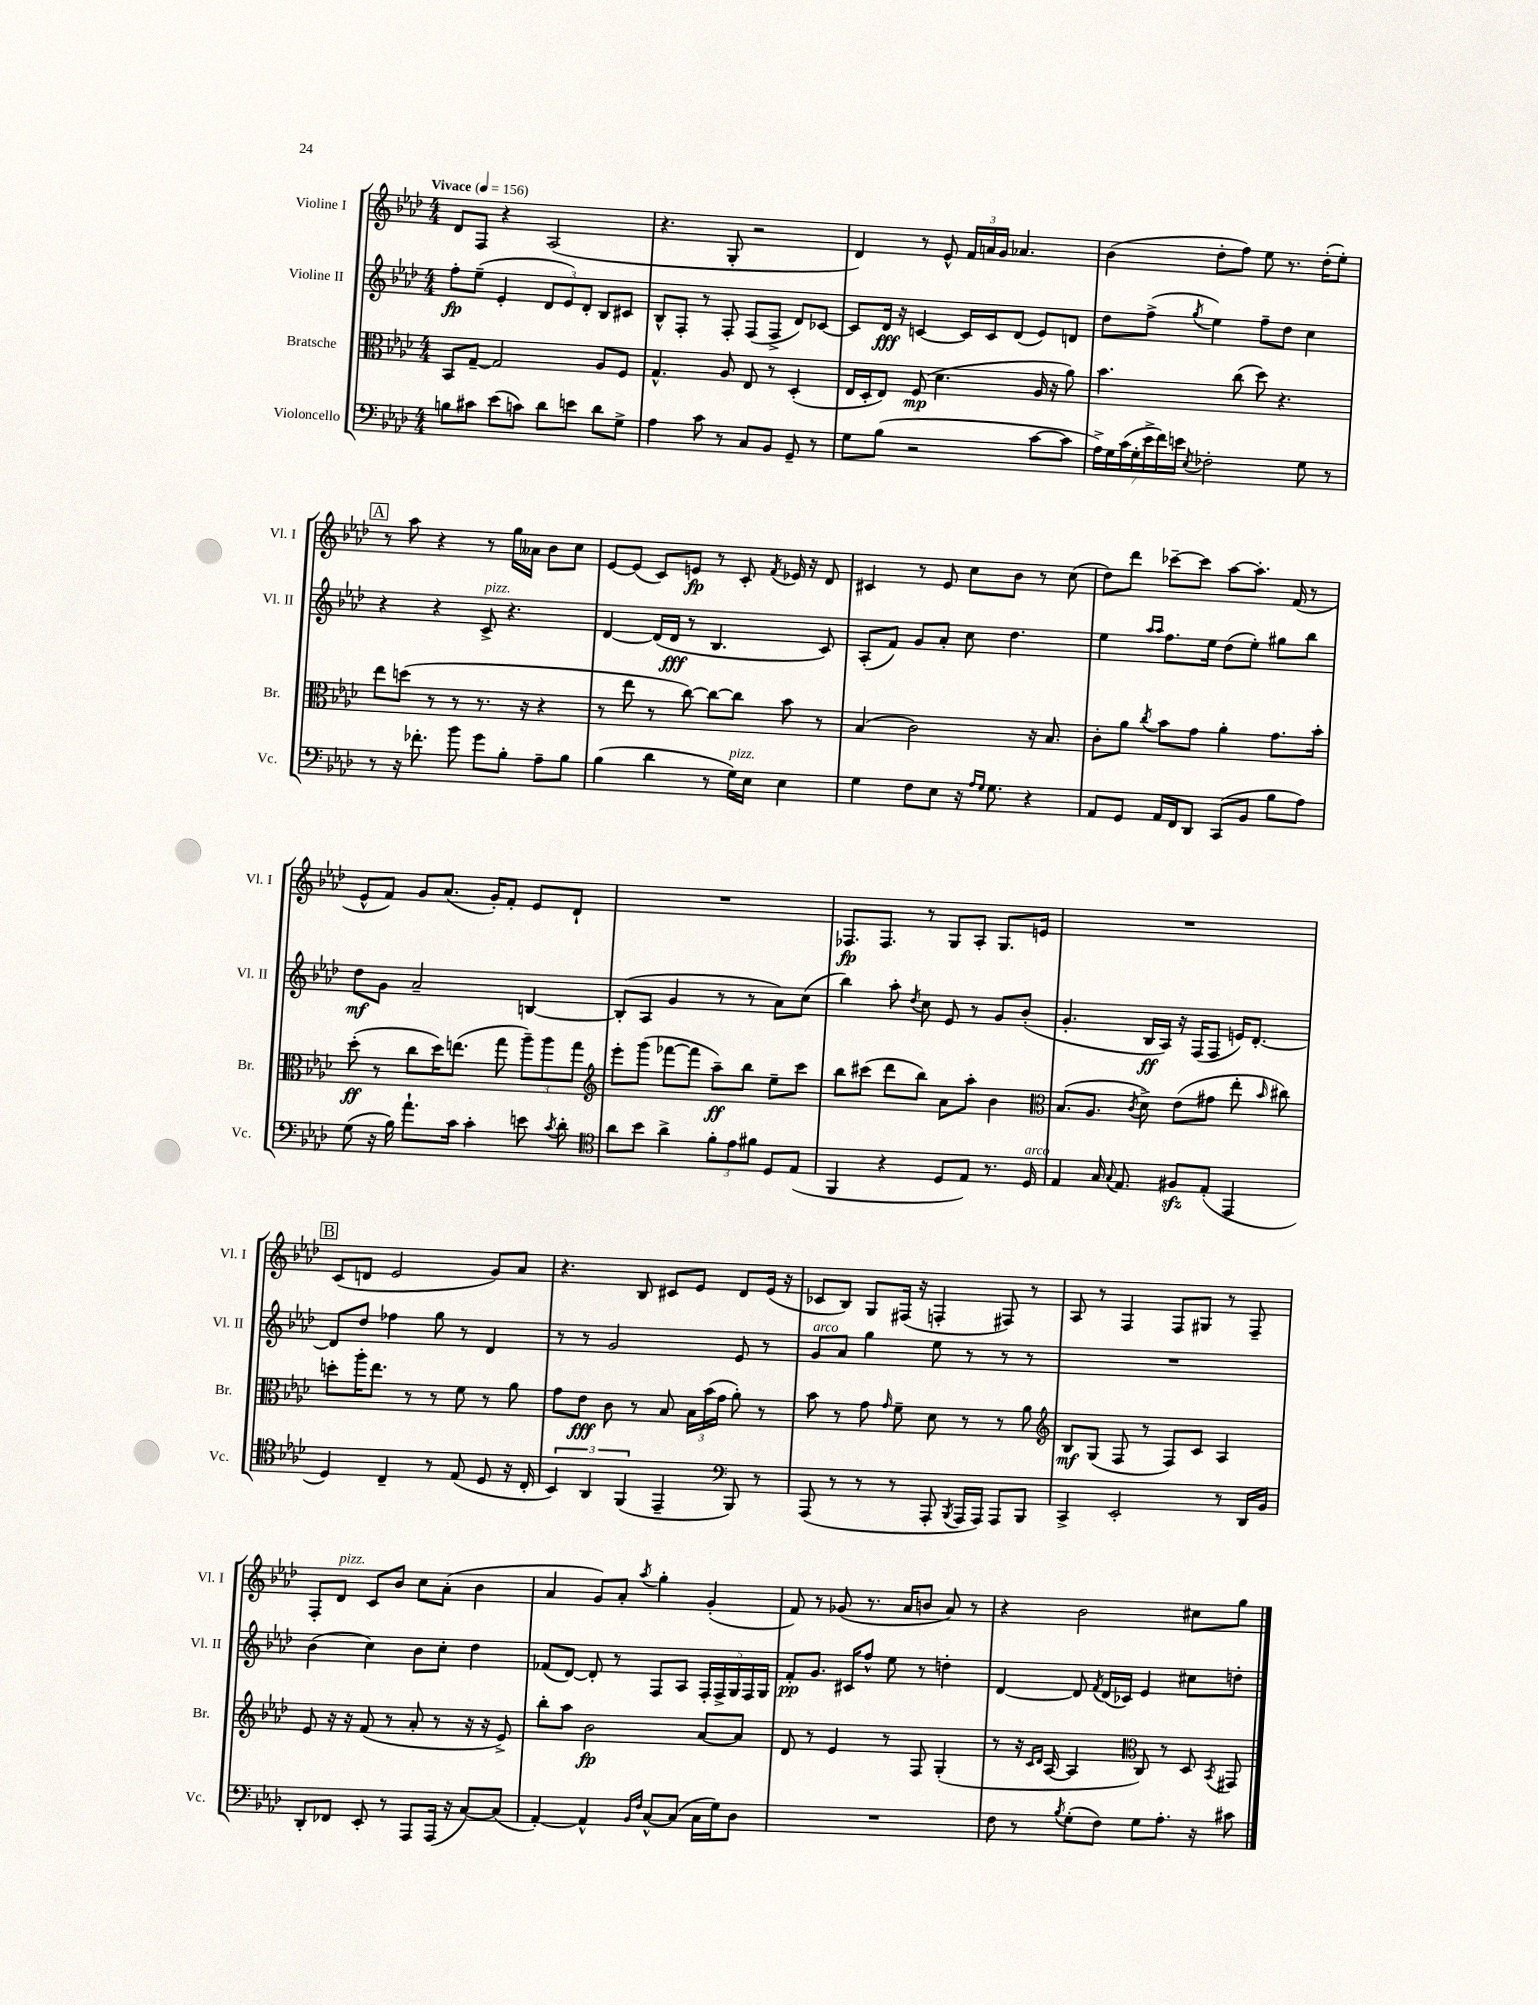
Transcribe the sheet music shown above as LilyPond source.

<<
\new StaffGroup <<
\new Staff = "s0" \with { instrumentName = "Violine I" shortInstrumentName = "Vl. I" } {
    \clef treble \key aes \major \numericTimeSignature \time 4/4 \tempo "Vivace" 4 = 156
    \autoBeamOff des'8[ f8] r4 aes2( |
    r4. g8-. r2 |
    des'4) r8 ees'8-^ \tuplet 3/2 { f'16[ a'16 g'16] } aes'4. |
    bes'4( des''8[-. f''8]) ees''8 r8. des''16[-.( ees''8]-.) |
    \mark \markup { \box "A" } r8 aes''8 r4 r8 g''16[ aeses'16] bes'8[ c''8] |
    ees'8[~ ees'8]( c'8[) e'8]\fp r8 c'8-. \acciaccatura { f'8 } ees'16 r16 des'8 |
    cis'4 r8 ees'8 c''8[ bes'8] r8 c''8( |
    des''8[) des'''8] ces'''8[~-- ces'''8] aes''8[~ aes''8.]-. f'16( r8 |
    ees'8[-^ f'8]) g'8[ aes'8.]( g'16[-.) f'8]-. ees'8[ des'8]-! |
    R1 |
    fes8.[\fp fes8.] r8 g8[ aes8]-. g8.[ e'16] |
    R1 |
    \mark \markup { \box "B" } c'8[( d'8] ees'2 g'8[) aes'8] |
    r4. bes8 cis'8[ ees'8] des'8[ ees'16]( r16 |
    ces'8[ bes8]) g8[ fis16]( r16 f4-. fis8) r8 |
    aes8 r8 f4 f8[ gis8] r8 f8-- |
    f8[-. des'8]^\markup { \italic "pizz." } c'8[ bes'8] c''8[ aes'8]-.( bes'4 |
    aes'4 g'8[) aes'8]-. \acciaccatura { aes''8 } g''4-. g'4-.( |
    f'8) r8 ges'8( r8. aes'16[ b'8] aes'8) r8 |
    r4 bes'2 cis''8[ g''8] \bar "|." |
}
\new Staff = "s1" \with { instrumentName = "Violine II" shortInstrumentName = "Vl. II" } {
    \clef treble \key aes \major \numericTimeSignature \time 4/4
    \autoBeamOff f''8[-.\fp ees''8]--( ees'4-. \tuplet 3/2 { des'8[ ees'8) des'8]-. } bes8[ cis'8] |
    bes8[-^ f8]-. r8 f8-. f8[( f8]-> des'8[) ces'8]~ |
    ces'8[ des'16]\fff r16 c'4~ c'16[ c'16 des'8]( ees'8[) d'8] |
    des''8[ f''8]->( \acciaccatura { g''8 } ees''4) f''8[-- des''8] c''4 |
    \mark \markup { \box "A" } r4 r4 c'8->^\markup { \italic "pizz." } r4. |
    des'4~ des'16[( des'16]\fff r8 bes4. c'8) |
    aes8[-.( f'8]) g'8[ aes'8]-. c''8 des''4. |
    ees''4 \grace { aes''16[ aes''16] } f''8.[ ees''16] des''8[( ees''8]-.) gis''8[ bes''8] |
    des''8[\mf g'8] aes'2-- b4~ |
    b8[-.( aes8] g'4 r8 r8 aes'8[) c''8]( |
    bes''4) aes''8-. \acciaccatura { des''8 } c''8 ees'8 r8 g'8[ bes'8]-.( |
    g'4.-. bes16[\ff aes16]) r16 f16[( f8] e'16[) des'8.]~-. |
    \mark \markup { \box "B" } des'8[ des''8] fes''4 g''8 r8 des'4 |
    r8 r8 g'2 ees'8 r8 |
    g'8[^\markup { \italic "arco" } aes'8] g''4 ees''8 r8 r8 r8 |
    R1 |
    bes'4( c''4) bes'8[ c''8]-. des''4 |
    fes'8[( des'8]~) des'8-. r8 f8[ aes8] \tuplet 5/4 { f16[-. f16-> g16 f16 g16] } |
    f'8[-.\pp g'8.] cis'16[ f''8]-^ ees''8 r8 d''4-. |
    des'4~ des'8 \acciaccatura { f'8 } des'16[( ces'16]) ees'4 cis''8[ d''8]-. \bar "|." |
}
\new Staff = "s2" \with { instrumentName = "Bratsche" shortInstrumentName = "Br." } {
    \clef alto \key aes \major \numericTimeSignature \time 4/4
    \autoBeamOff bes,8[ g8]~-- g2 aes8[ f8] |
    g4.-^ aes8 ees8 r8 des4-.( |
    ees16[ des16-. ees8]) f8\mp( des'4. aes16 r16 aes'8) |
    bes'4. c''8( des''8) r4. |
    \mark \markup { \box "A" } ees''8[ d''8]( r8 r8 r8. r16 r4 |
    r8 ees''8 r8 c''8~) c''8[~ c''8] bes'8 r8 |
    bes4( c'2) r16 bes8. |
    c'8[-. aes'8] \acciaccatura { c''8 } bes'8[ g'8] aes'4-. g'8.[ bes'16]-. |
    des''8-.\ff( r8 c''8[ des''16) e''8.]( g''8 \tuplet 3/2 { aes''8[--) aes''8 g''8] } |
    \clef treble ees'''8[-. g'''8]( fes'''8[~ fes'''8] aes''8[--\ff) bes''8] ees''8[-- c'''8] |
    bes''8[ cis'''8]( des'''8[ bes''8]) aes'8[ aes''8]-. bes'4 |
    \clef alto bes8.[( aes8.] \acciaccatura { c'8 } des'8->) ees'8[( gis'8] ees''8-. \grace { bes'16 } cis''8) |
    \mark \markup { \box "B" } d''8[-. aes''16-. ees''8.] r8 r8 f'8 r8 aes'8 |
    g'8[ ees'8]\fff c'8 r8 bes8 \tuplet 3/2 { bes16[ bes'16( g'16] } aes'8-.) r8 |
    bes'8 r8 g'8 \grace { g'16 } f'8-- des'8 r8 r8 aes'8 |
    \clef treble bes8[\mf g8]( f8 r8 f8[) c'8] aes4 |
    ees'8 r16 r16 f'8( r8 aes'8-. r8 r16 r16 ees'8->) |
    bes''8[-. aes''8] bes'2\fp aes'8[~ aes'8] |
    des'8 r8 ees'4 r8 f8 g4-.( |
    r8 r16 \grace { c'16[ des'16] } aes16~ aes4 \clef alto c8) r8 des8 \acciaccatura { bes,8 } gis,8 \bar "|." |
}
\new Staff = "s3" \with { instrumentName = "Violoncello" shortInstrumentName = "Vc." } {
    \clef bass \key aes \major \numericTimeSignature \time 4/4
    \autoBeamOff b8[ cis'8] ees'8[( c'8]) des'8[ e'8] des'8[ g8]-> |
    aes4 c'8 r8 c8[ bes,8] g,8-- r8 |
    g8[ bes8]( r2 c'8[~ c'8] |
    \tuplet 7/4 { aes16[->) g16 c'16( g16-. ees'16-> f'16) e'16] } \acciaccatura { ees8 } fes2-. g8 r8 |
    \mark \markup { \box "A" } r8 r16 fes'8.-. bes'8 g'8[ bes8]-. aes8[-- bes8] |
    bes4( des'4 r8 g16[^\markup { \italic "pizz." }) ees16] ees4 |
    g4 f8[ ees8] r16 \grace { aes16[ g16] } g8. r4 |
    aes,8[ g,8] aes,16[ f,16 des,8] c,8[( bes,8] bes8[ aes8]) |
    g8( r16 bes16) aes'8.[-! c'16] c'4-. e'8 \acciaccatura { c'8 } des'8-. |
    \clef tenor aes'8[ bes'8] aes'4-> \tuplet 3/2 { f'8[-. ees'8 fis'8] } des8[ ees8]( |
    f,4 r4 des8[ ees8]) r8. des16^\markup { \italic "arco" } |
    ees4 g16 \appoggiatura { g8 } ees8. fis8[\sfz ees8]-.( ees,4 |
    \mark \markup { \box "B" } des4) c4-- r8 ees8( des8 r16 c16-. |
    \tuplet 3/2 { bes,4) aes,4 f,4( } ees,4-- \clef bass bes,,8) r8 |
    aes,,8( r8 r8 r8 aes,,8-. \acciaccatura { bes,,8 } aes,,16[ aes,,16]) aes,,8[ bes,,8] |
    c,4-> ees,2-. r8 des,16[ bes,16] |
    des,8[-. fes,8] ees,8-. r8 aes,,8[ aes,,16]( r16 c8[~) c8]( |
    aes,4~-.) aes,4-^ \grace { bes,16[ f16] } c8[~-^ c8]( c16[ g16) des8] |
    R1 |
    f8 r8 \acciaccatura { bes8 } g8[-.( f8]) g8[ aes8.]-. r16 cis'8 \bar "|." |
}
>>
>>
\layout { \context { \Score \remove "Bar_number_engraver" } }
